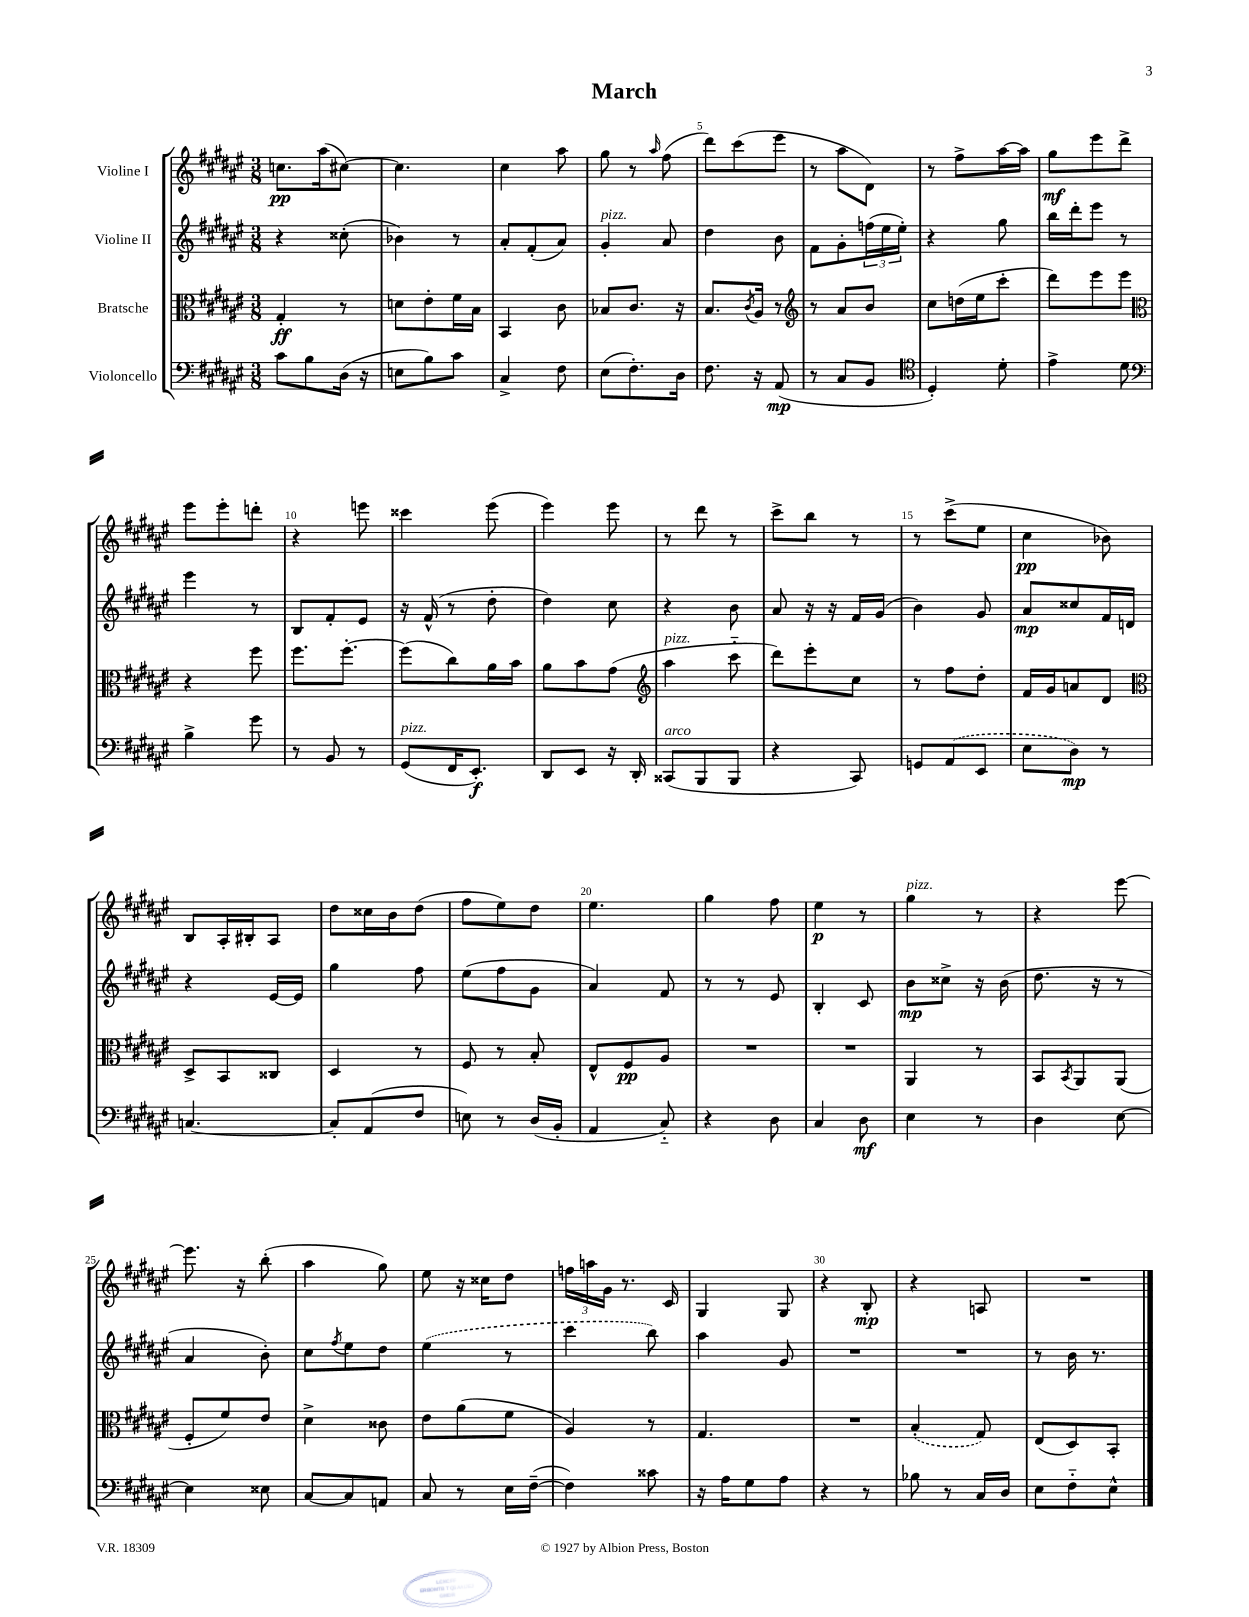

**kern	**kern	**kern	**kern
*staff4	*staff3	*staff2	*staff1
*clefF4	*clefC3	*clefG2	*clefG2
*k[f#c#g#d#a#e#]	*k[f#c#g#d#a#e#]	*k[f#c#g#d#a#e#]	*k[f#c#g#d#a#e#]
*M3/8	*M3/8	*M3/8	*M3/8
8c#	4G#'	4r	8.cc
8B	.	.	.
.	.	.	(16aa#
(16D#	8r	(8cc##'	[8cc#)
16r	.	.	.
=	=	=	=
8E	8d	4b-)	4.cc#]
8B)	8e#'	.	.
8c#	16f#	8r	.
.	16B	.	.
=	=	=	=
4C#^	4BB	8a#'	4cc#
.	.	(8f#'	.
8F#	8c#	8a#)	8aa#
=	=	=	=
(8E#	8B-	4g#'	8gg#
8.F#')	8.c#	.	8r
.	.	.	16qqaa#
.	.	8a#	(8ff#
16D#	16r	.	.
=	=	=	=
8.F#	8.B	4dd#	8ddd#)
.	.	.	(8ccc#
.	8qc#	.	.
16r	16A#	.	.
(8AA#	8r	8b	8eee#
=	=	=	=
*	*clefG2	*	*
8r	8r	8f#	8r
8C#	8a#	8g#'	8aa#
8BB	8b	(24ff	8d#)
.	.	24ee#	.
.	.	24ee#')	.
=	=	=	=
*clefC4	*	*	*
4D#')	8cc#	4r	8r
.	(16dd	.	8ff#^
.	16ee#	.	.
8d#'	8ccc#'	8gg#	[16aa#
.	.	.	16aa#]
=	=	=	=
4e#^	8ddd#)	16bb	8gg#
.	.	16ddd#'	.
.	8eee#	8eee#	8eee#
8d#	8eee#	8r	8ddd#^
=	=	=	=
*clefF4	*clefC3	*	*
4B^	4r	4eee#	8eee#
.	.	.	8eee#'
8g#	8ff#	8r	8ddd'
=	=	=	=
8r	8.ff#	8B	4r
8BB	.	8f#'	.
.	[8.ff#'	.	.
8r	.	8e#	8eee
=	=	=	=
(8GG#	(8ff#]	16r	4ccc##
.	.	(16f#^^	.
16FF#	8cc#)	8r	.
8.EE#')	.	.	.
.	16a#	8dd#'	(8eee#
.	16b	.	.
=	=	=	=
8DD#	8a#	4dd#)	4eee#)
8EE#	8b	.	.
16r	(8g#	8cc#	8eee#
16DD#'	.	.	.
=	=	=	=
*	*clefG2	*	*
(8CC##	4aa#	4r	8r
8BBB	.	.	8ddd#
8BBB	8ccc#'~	8b	8r
=	=	=	=
4r	8ddd#)	8a#	8ccc#^
.	8eee#'	16r	8bb
.	.	16r	.
8CC#)	8cc#	16f#	8r
.	.	(16g#	.
=	=	=	=
8GG	8r	4b)	8r
(8AA#	8ff#	.	(8ccc#^
8EE#	8dd#'	8g#	8ee#
=	=	=	=
8E#	16f#	8a#	4cc#
.	16g#	.	.
8D#)	8a	8cc##	.
8r	8d#	16f#	8b-)
.	.	16d	.
=	=	=	=
*	*clefC3	*	*
[4.C	8D#^	4r	8B
.	8BB	.	16A#'
.	.	.	16B#'
.	8C##	[16e#	8A#
.	.	16e#]	.
=	=	=	=
8C']	4D#	4gg#	8dd#
(8AA#	.	.	16cc##
.	.	.	16b
8F#	8r	8ff#	(8dd#
=	=	=	=
8E)	8F#	(8ee#	8ff#
8r	8r	8ff#	8ee#)
(16D#	8B'	8g#	8dd#
16BB'	.	.	.
=	=	=	=
4AA#	8E#^^	4a#)	4.ee#
.	8F#	.	.
8C#'~)	8A#	8f#	.
=	=	=	=
4r	4.r	8r	4gg#
.	.	8r	.
8D#	.	8e#	8ff#
=	=	=	=
4C#	4.r	4B'	4ee#
8D#	.	8c#	8r
=	=	=	=
4E#	4AA#	8b	4gg#
.	.	8cc##^	.
8r	8r	16r	8r
.	.	(16b	.
=	=	=	=
4D#	8BB	8.dd#	4r
.	8qBB	.	.
.	8AA#	.	.
.	.	16r	.
[8E#	(8AA#	8r	[8eee#
=	=	=	=
4E#]	8F#'	4a#	8.eee#]
.	8f#)	.	.
.	.	.	16r
8E##	8e#	8b')	(8bb'
=	=	=	=
[8C#	4d#^	8cc#	4aa#
.	.	8qff#	.
8C#]	.	8ee#	.
8AA	8c##	8dd#	8gg#)
=	=	=	=
8C#	8e#	(4ee#	8ee#
8r	(8a#	.	16r
.	.	.	16cc##
16E#	8f#	8r	8dd#
([16F#~	.	.	.
=	=	=	=
4F#])	4A#)	4ccc#	24ff
.	.	.	24aa
.	.	.	24g#
.	.	.	8.r
8c##	8r	8bb)	.
.	.	.	16c#
=	=	=	=
16r	4.G#	4aa#	4G#
16A#	.	.	.
8G#	.	.	.
8A#	.	8g#	8G#
=	=	=	=
4r	4.r	4.r	4r
8r	.	.	8B'
=	=	=	=
8B-	(4B'	4.r	4r
8r	.	.	.
16C#	8G#)	.	8A
16D#	.	.	.
=	=	=	=
8E#	(8E#	8r	4.r
8F#'~	8D#)	16b	.
.	.	8.r	.
8E#^^	8BB'	.	.
==	==	==	==
*-	*-	*-	*-
